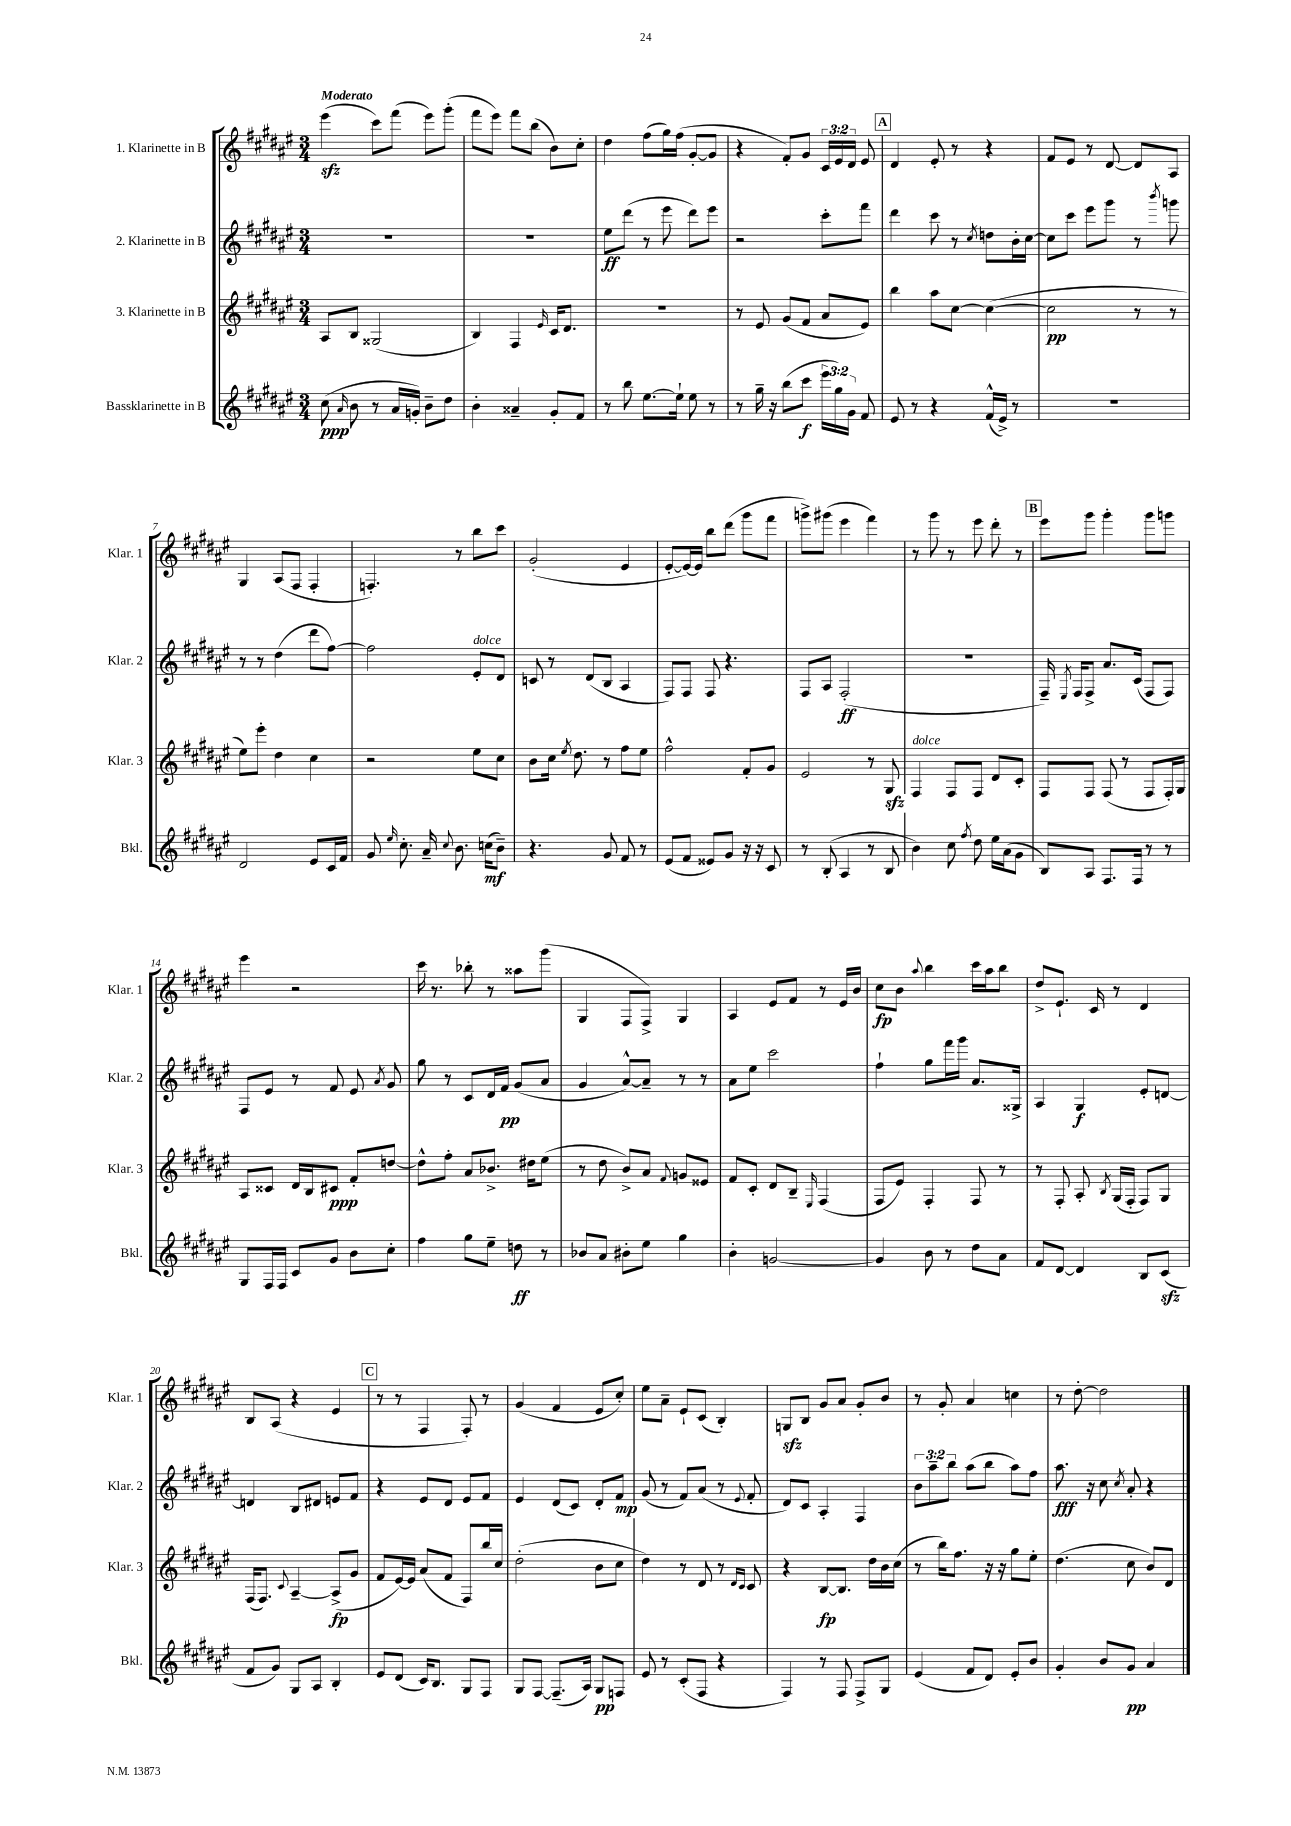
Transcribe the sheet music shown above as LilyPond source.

<<
\new StaffGroup <<
\new Staff = "s0" \with { instrumentName = "1. Klarinette in B" shortInstrumentName = "Klar. 1" } {
    \clef treble \key fis \major \numericTimeSignature \time 3/4 \override Staff.TupletNumber.text = #tuplet-number::calc-fraction-text \tempo "Moderato"
    \autoBeamOff eis'''4\sfz( cis'''8[) fis'''8]( eis'''8[) gis'''8]-.( |
    fis'''8[ eis'''8]) fis'''8[ b''8]( b'8[) cis''8]-. |
    dis''4 fis''8[( gis''16) fis''16]( gis'8[~-. gis'8] |
    r4 fis'8[-.) gis'8] \tuplet 3/2 { cis'16[ eis'16 dis'16] } eis'8 |
    \mark \markup { \box "A" } dis'4 eis'8-. r8 r4 |
    fis'8[ eis'8] r8 dis'8~ dis'8[ ais8] |
    gis4 ais8[( fis8] fis4-. |
    f4.-.) r8 b''8[ cis'''8] |
    gis'2-.( eis'4 |
    eis'8[~-. eis'16~) eis'16] b''8[ dis'''8]( gis'''8[ fis'''8] |
    g'''8[->) gis'''8]( eis'''4 fis'''4) |
    r8 gis'''8 r8 eis'''8 dis'''8-. r8 |
    \mark \markup { \box "B" } eis'''8[ gis'''8] gis'''4-. gis'''8[ g'''8] |
    eis'''4 r2 |
    cis'''16 r8. bes''8-. r8 aisis''8[ gis'''8]( |
    gis4 fis8[ fis8]->) gis4 |
    ais4 eis'8[ fis'8] r8 eis'16[ b'16] |
    cis''8[\fp b'8] \appoggiatura { ais''8 } b''4 cis'''16[ ais''16 b''8] |
    dis''8[-> eis'8.]-! cis'16 r8 dis'4 |
    b8[ ais8]( r4 eis'4 |
    \mark \markup { \box "C" } r8 r8 fis4 fis8-.) r8 |
    gis'4( fis'4 eis'8[ cis''8]-.) |
    eis''8[ ais'8]-- eis'8[-! cis'8]( b4-.) |
    g8[\sfz b8] gis'8[ ais'8] gis'8[-. b'8] |
    r8 gis'8-. ais'4 c''4 |
    r8 dis''8~-. dis''2 \bar "|." |
}
\new Staff = "s1" \with { instrumentName = "2. Klarinette in B" shortInstrumentName = "Klar. 2" } {
    \clef treble \key fis \major \numericTimeSignature \time 3/4 \override Staff.TupletNumber.text = #tuplet-number::calc-fraction-text
    \autoBeamOff R2. |
    R2. |
    eis''8[\ff dis'''8]( r8 eis'''8 dis'''8[) eis'''8] |
    r2 cis'''8[-. fis'''8] |
    \mark \markup { \box "A" } dis'''4 cis'''8 r8 \acciaccatura { cis''8 } d''8[ b'16-. cis''16]~ |
    cis''8[ cis'''8] eis'''8[ gis'''8] r8 \acciaccatura { b'''8 } g'''8 |
    r8 r8 dis''4( dis'''8[ fis''8]~) |
    fis''2 eis'8[-.^\markup { \italic "dolce" } dis'8] |
    c'8 r8 dis'8[( b8] ais4 |
    fis8[) fis8] fis8 r4. |
    fis8[ ais8] fis2-.\ff( |
    R2. |
    \mark \markup { \box "B" } fis16--) \acciaccatura { eis8 } fis16[ fis8]-> ais'8.[ cis'16]( fis8[ fis8]) |
    fis8[ eis'8] r8 fis'8 eis'8 \acciaccatura { ais'8 } gis'8 |
    gis''8 r8 cis'8[ dis'16 fis'16]\pp gis'8[( ais'8] |
    gis'4 ais'8[~-^) ais'8]-- r8 r8 |
    ais'8[ eis''8] cis'''2 |
    fis''4-! gis''8[ fis'''16 gis'''16] ais'8.[ gisis16]-> |
    ais4 gis4\f eis'8[-. d'8]~ |
    d'4 b8[ dis'8] e'8[ fis'8] |
    \mark \markup { \box "C" } r4 eis'8[ dis'8] eis'8[ fis'8] |
    eis'4 dis'8[( cis'8]) dis'8[-. fis'8]\mp |
    gis'8( r8 fis'8[) ais'8]( r8 \appoggiatura { eis'8 } fis'8-. |
    dis'8[) cis'8] ais4-. fis4 |
    \tuplet 3/2 { b'8[ ais''8-- b''8] } ais''8[( b''8] ais''8[) fis''8] |
    ais''8.\fff r16 cis''8 \acciaccatura { cis''8 } ais'8-. r4 \bar "|." |
}
\new Staff = "s2" \with { instrumentName = "3. Klarinette in B" shortInstrumentName = "Klar. 3" } {
    \clef treble \key fis \major \numericTimeSignature \time 3/4
    \autoBeamOff ais8[ b8] gisis2( |
    b4) fis4 \grace { eis'16 } cis'16[ dis'8.] |
    R2. |
    r8 eis'8 gis'8[( fis'8] ais'8[ eis'8]) |
    \mark \markup { \box "A" } b''4 ais''8[ cis''8]~ cis''4~( |
    cis''2\pp r8 r8 |
    eis''8[) eis'''8]-. dis''4 cis''4 |
    r2 eis''8[ cis''8] |
    b'8[ cis''16] \acciaccatura { eis''8 } dis''8. r8 fis''8[ eis''8] |
    fis''2-^ fis'8[-. gis'8] |
    eis'2 r8 gis8\sfz |
    fis4^\markup { \italic "dolce" } fis8[ fis8] dis'8[ cis'8]-. |
    \mark \markup { \box "B" } fis8[ fis8] fis8( r8 fis8[ fis16-.) gis16] |
    ais8[ cisis'8] dis'16[ b16 cis'8]\ppp fis'8[-. d''8]~ |
    d''8[-^ fis''8]-. ais'8[ bes'8.]-> dis''16[ eis''8]( |
    r8 dis''8 b'8[->) ais'8] \appoggiatura { fis'8 } g'8[ eisis'8] |
    fis'8[ cis'8]-. dis'8[ b8]-- \grace { eis16 } fis4( |
    fis8[ eis'8]) fis4-. fis8 r8 |
    r8 fis8-. ais8-. \acciaccatura { b8 } gis16[( fis16]-. fis8[) gis8] |
    fis16[( fis8.]) \appoggiatura { cis'8 } ais4~-- ais8[->\fp( gis'8] |
    \mark \markup { \box "C" } fis'8[ eis'16~) eis'16] ais'8[( fis'8] fis8[) b''16 cis''16] |
    dis''2-.( b'8[ cis''8] |
    dis''4) r8 dis'8 r8 \grace { dis'16[ cis'16] } cis'8 |
    r4 b8[~\fp b8.] dis''16[ b'16 cis''16]( |
    r8 b''16[) fis''8.] r16 r16 gis''8[ eis''8]-. |
    dis''4.( cis''8 b'8[) dis'8] \bar "|." |
}
\new Staff = "s3" \with { instrumentName = "Bassklarinette in B" shortInstrumentName = "Bkl." } {
    \clef treble \key fis \major \numericTimeSignature \time 3/4 \override Staff.TupletNumber.text = #tuplet-number::calc-fraction-text
    \autoBeamOff cis''8\ppp( \grace { ais'16 } b'8 r8 ais'16[ g'16]-.) b'8[-- dis''8] |
    b'4-. aisis'4-- gis'8[-. fis'8] |
    r8 b''8 eis''8.[~ eis''16]-! eis''8 r8 |
    r8 gis''16-- r16 b''8[( cis'''8]\f \tuplet 3/2 { eis'''16[ gis''16) gis'16] } fis'8 |
    \mark \markup { \box "A" } eis'8 r8 r4 fis'16[-^( eis'16]->) r8 |
    R2. |
    dis'2 eis'8[ cis'16 fis'16] |
    gis'8 \grace { eis''16 } cis''8.-. ais'16-- \appoggiatura { cis''8 } b'8. c''16[\mf( b'8]--) |
    r4. gis'8 fis'8 r8 |
    eis'8[( fis'8] eisis'8[) gis'8] r16 r16 cis'8 |
    r8 b8-.( ais4 r8 b8 |
    b'4) cis''8 \acciaccatura { fis''8 } dis''8 eis''16[ ais'16( gis'8] |
    \mark \markup { \box "B" } b8[) ais8] fis8.[ fis16] r8 r8 |
    gis8[ fis16 fis16] cis'8[ gis'8] b'8[ cis''8]-. |
    fis''4 gis''8[ eis''8]-- d''8\ff r8 |
    bes'8[ ais'8] bis'8[-. eis''8] gis''4 |
    b'4-. g'2~ |
    g'4 b'8 r8 dis''8[ ais'8] |
    fis'8[ dis'8]~ dis'4 b8[ cis'8]\sfz( |
    fis'8[ gis'8]) gis8[ ais8] b4-. |
    \mark \markup { \box "C" } eis'8[ dis'8]( cis'16[) b8.] gis8[ fis8] |
    gis8[ fis8]~ fis8.[--( ais16]) gis8[\pp f8] |
    eis'8 r8 cis'8[-.( fis8] r4 |
    fis4) r8 fis8 fis8[-> gis8] |
    eis'4( fis'8[ dis'8]) eis'8[-. b'8] |
    gis'4-. b'8[ gis'8]\pp ais'4 \bar "|." |
}
>>
>>
